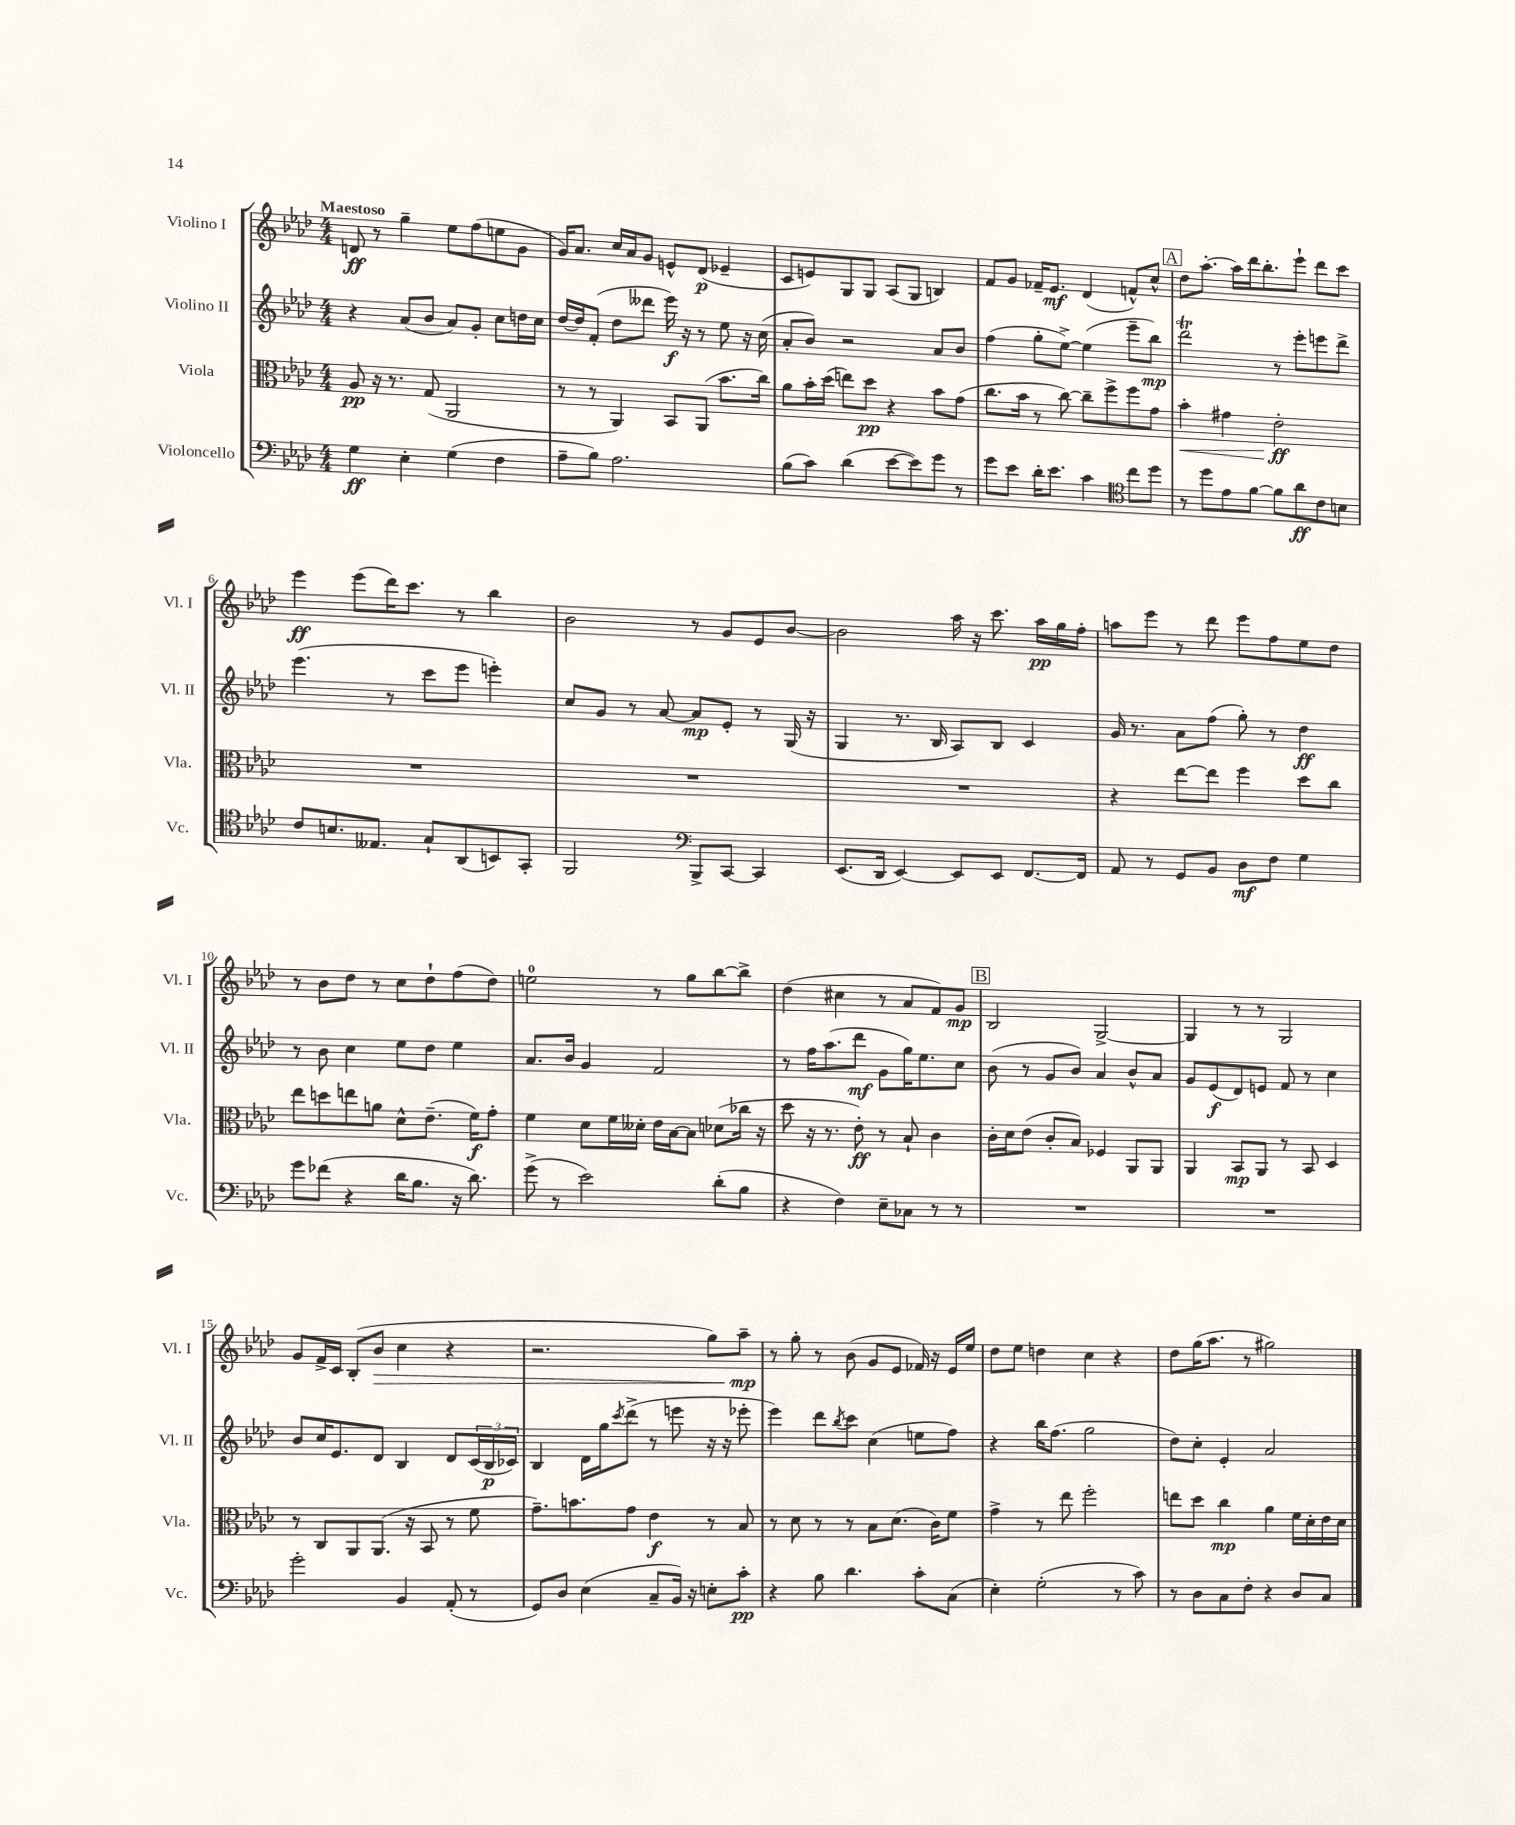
<<
\new StaffGroup <<
\new Staff = "s0" \with { instrumentName = "Violino I" shortInstrumentName = "Vl. I" } {
    \clef treble \key aes \major \numericTimeSignature \time 4/4 \tempo "Maestoso"
    d'8\ff r8 g''4-- ees''8 f''8( e''8 g'8 |
    g'16) aes'8. c''16 aes'16 g'8 e'8-^ des'8\p( ees'4-- |
    c'8 e'8) g8 g8 aes8( g8 b4) |
    f'8 g'8 fes'16-- ees'8.\mf des'4( f'8-^) c''8-^ |
    \mark \markup { \box "A" } des''8 aes''8.~-. aes''16 des'''16 bes''8.-. ees'''8-! des'''8 c'''8 |
    ees'''4\ff ees'''8( des'''16) c'''8. r8 bes''4 |
    bes'2 r8 g'8 ees'8 bes'8~ |
    bes'2 aes''16 r16 c'''8. aes''16\pp g''16 f''16-. |
    a''8 ees'''8 r8 des'''8 ees'''8 f''8 ees''8 des''8 |
    r8 bes'8 des''8 r8 c''8 des''8-! f''8( des''8) |
    e''2-0 r8 g''8 bes''8~ bes''8-> |
    des''4( cis''4 r8 aes'8 f'8) g'8\mp |
    \mark \markup { \box "B" } bes2 g2~-> |
    g4 r8 r8 g2 |
    g'8 f'16-> c'16 bes8-.( bes'8\> c''4 r4 |
    r2. g''8) aes''8--\mp\! |
    r8 g''8-. r8 bes'8( g'8 ees'8 fes'16) r16 ees'16 ees''16 |
    des''8 ees''8 d''4 c''4 r4 |
    des''8 g''16( aes''8. r8 gis''2) \bar "|." |
}
\new Staff = "s1" \with { instrumentName = "Violino II" shortInstrumentName = "Vl. II" } {
    \clef treble \key aes \major \numericTimeSignature \time 4/4
    r4 aes'8( bes'8 aes'8) g'8-. c''8 d''16 c''16 |
    des''16~ des''16 f'8-.( des''8 deses'''8 ees'''16\f) r16 r8 ees''8 r16 c''16( |
    aes'8-. bes'8) r2 aes'8 bes'8 |
    f''4( g''8-. ees''8~->) ees''4( ees'''8-- bes''8\mp) |
    \mark \markup { \box "A" } des'''2\trill r8 ees'''8-. e'''8 des'''8-> |
    ees'''4.( r8 c'''8 ees'''8 e'''4-.) |
    c''8 g'8 r8 aes'8~ aes'8\mp ees'8-. r8 g16( r16 |
    g4 r8. bes16 aes8) bes8 c'4 |
    g'16 r8. aes'8 f''8( g''8-.) r8 des''4\ff |
    r8 bes'8 c''4 ees''8 des''8 ees''4 |
    aes'8. bes'16 g'4 f'2 |
    r8 f''16 aes''8.( des'''8\mf g'8 g''16) ees''8. c''8 |
    \mark \markup { \box "B" } bes'8( r8 g'8 bes'8) aes'4 bes'8-^ aes'8 |
    g'8 ees'8\f( des'8) e'8 f'8 r8 c''4 |
    bes'8 c''16 ees'8. des'8 bes4 des'8 \tuplet 3/2 { c'16( bes16\p ces'16) } |
    bes4 des'16 g''16 \acciaccatura { c'''8 } des'''8->( r8 e'''8 r16 r16 ees'''8-. |
    ees'''4) des'''8 \acciaccatura { bes''8 } c'''8 c''4( e''8 f''8) |
    r4 bes''16 f''8.( g''2 |
    des''8) c''8-. ees'4-. aes'2 \bar "|." |
}
\new Staff = "s2" \with { instrumentName = "Viola" shortInstrumentName = "Vla." } {
    \clef alto \key aes \major \numericTimeSignature \time 4/4
    aes8\pp r16 r8. g8( aes,2 |
    r8 r8 aes,4) bes,8 aes,8( bes'8. c''16) |
    aes'8 bes'16-. des''16( e''8) des''8\pp r4 bes'8 g'8( |
    c''8. bes'16 r8 c''8~) c''8-- f''8-> f''8 g'8 |
    \mark \markup { \box "A" } bes'4-.\< gis'4 ees'2-.\ff\! |
    R1 |
    R1 |
    R1 |
    r4 ees''8~ ees''8 f''4 des''8 c''8 |
    ees''8 d''8 e''8 a'8 des'8-^ ees'8.--( f'16\f) g'8-. |
    f'4 des'8 f'16 deses'16-. ees'16 bes16~ bes8 des'8( ces''16 r16 |
    des''8 r16 r8. ees'8-.\ff) r8 bes8-! c'4 |
    \mark \markup { \box "B" } c'16-. des'16 ees'8( c'8-. bes8) fes4 aes,8 aes,8 |
    aes,4 bes,8\mp aes,8 r8 bes,8 des4 |
    r8 c8 aes,8 aes,8.( r16 bes,8 r8 f'8 |
    g'8.--) b'8. g'8 ees'4\f r8 bes8 |
    r8 des'8 r8 r8 bes8 des'8.( c'16) f'8 |
    g'4-> r8 ees''8 f''2-. |
    e''8 des''8 c''4\mp aes'4 f'16 des'16-. ees'16 des'16 \bar "|." |
}
\new Staff = "s3" \with { instrumentName = "Violoncello" shortInstrumentName = "Vc." } {
    \clef bass \key aes \major \numericTimeSignature \time 4/4
    g4\ff ees4-. g4( f4 |
    aes8-- bes8) aes2. |
    bes8( c'8) des'4( ees'8~ ees'8) g'8 r8 |
    g'8 ees'8 des'16-. ees'8. c'4 \clef tenor c''8 des''8 |
    \mark \markup { \box "A" } r8 des''8 ees'8 f'8~ f'8 aes'8\ff c'8 b8 |
    c'8 b8. eeses8. g8-! aes,8( b,8) g,8-. |
    f,2 \clef bass bes,,8-> c,8~ c,4 |
    ees,8.( des,16 ees,4~) ees,8 ees,8 f,8.~ f,16 |
    aes,8 r8 g,8 bes,8 des8\mf f8 g4 |
    g'8 fes'8( r4 des'16 bes8. r16 des'8.) |
    g'8->( r8 ees'2) des'8-.( bes8 |
    r4 f4) ees8-- ces8 r8 r8 |
    \mark \markup { \box "B" } R1 |
    R1 |
    g'2-. bes,4 aes,8-.( r8 |
    g,8) des8 ees4( c8-- bes,16) r16 e8-. c'8-.\pp |
    r4 bes8 des'4. c'8-. c8( |
    ees4-.) g2-.( r8 c'8) |
    r8 des8 c8 f8-. r4 des8 c8 \bar "|." |
}
>>
>>
